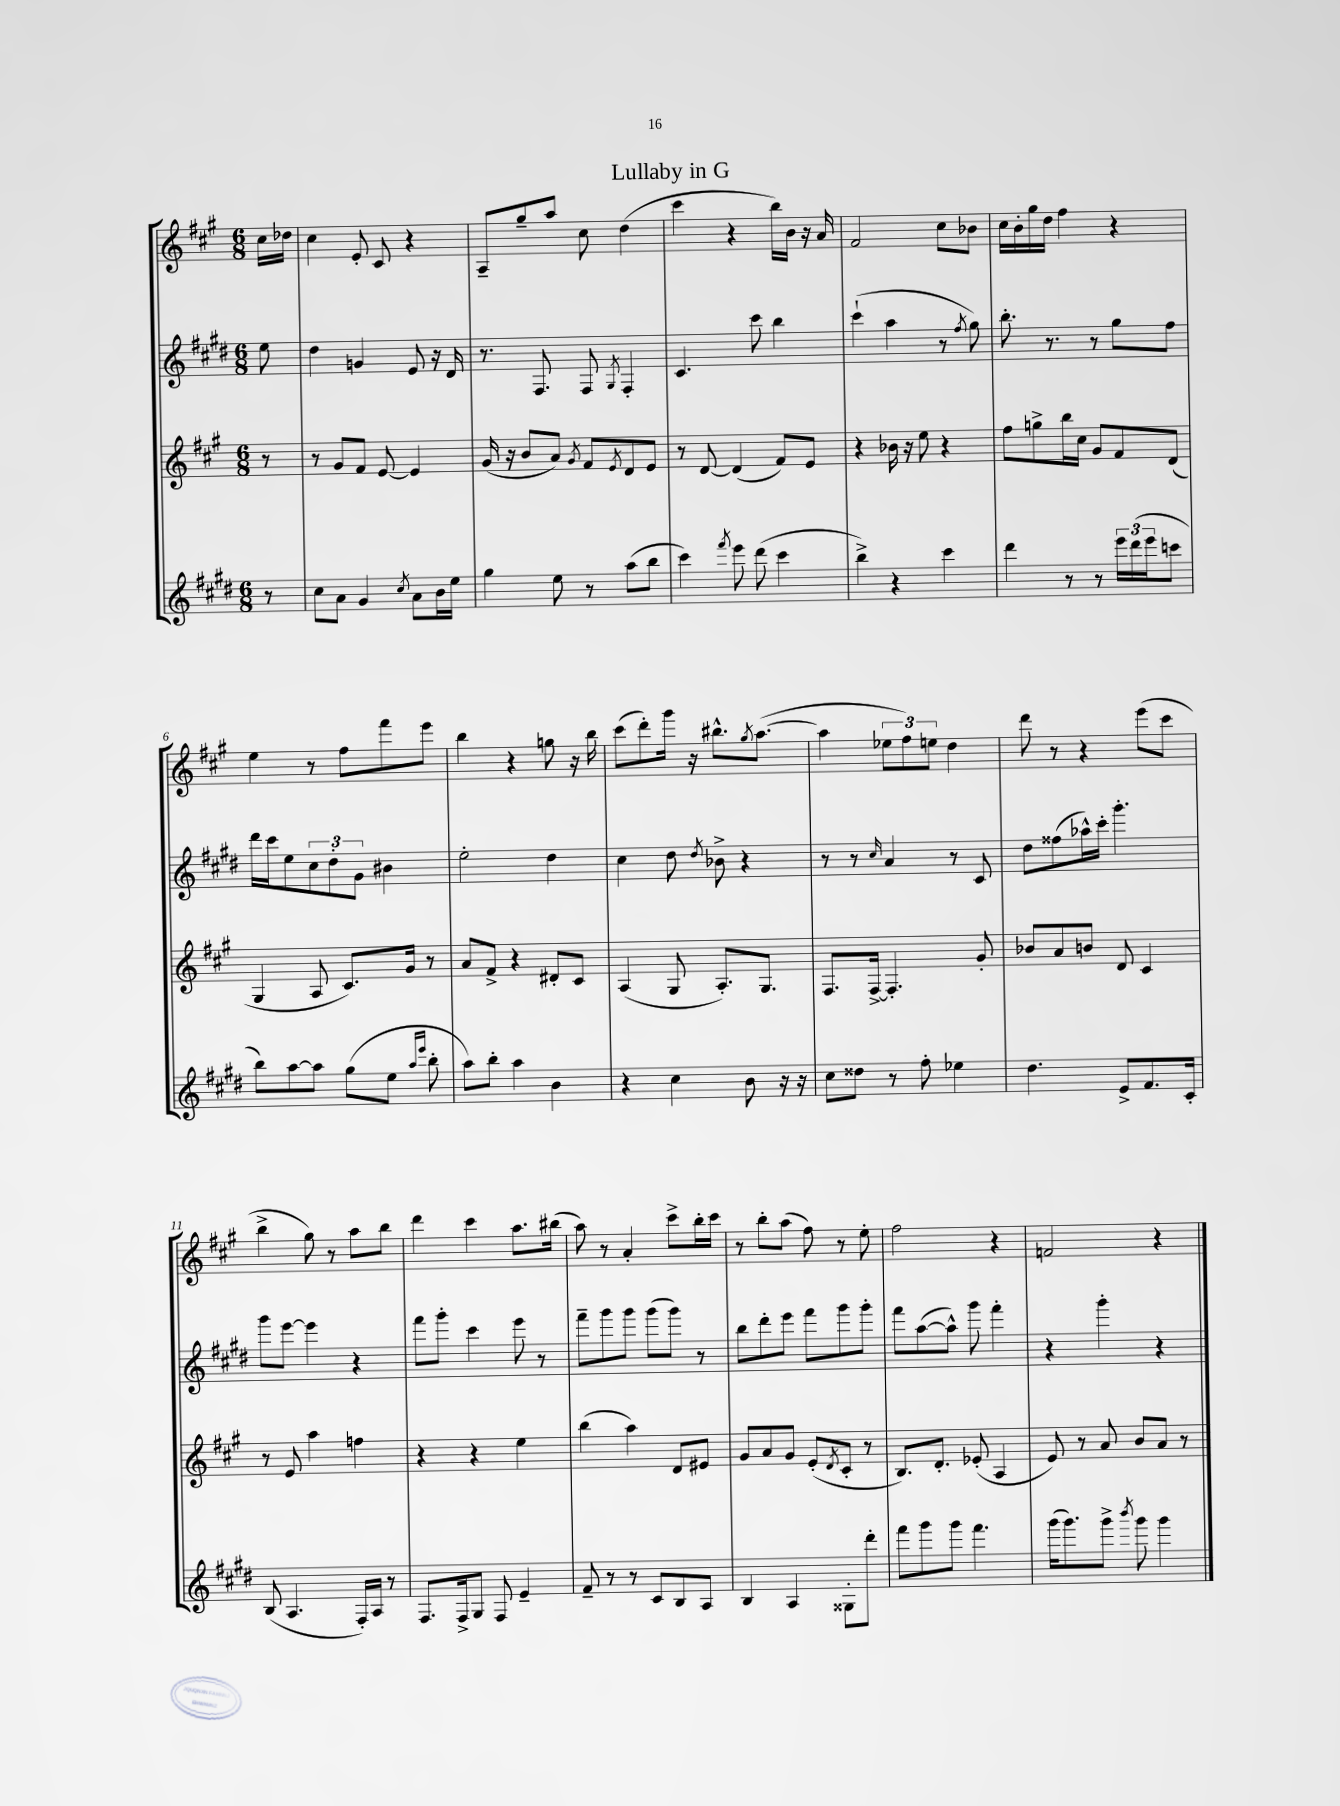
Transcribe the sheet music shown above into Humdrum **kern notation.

**kern	**kern	**kern	**kern
*staff4	*staff3	*staff2	*staff1
*clefG2	*clefG2	*clefG2	*clefG2
*k[f#c#g#d#]	*k[f#c#g#]	*k[f#c#g#d#]	*k[f#c#g#]
*M6/8	*M6/8	*M6/8	*M6/8
8r	8r	8ee	16cc#
.	.	.	16dd-
=	=	=	=
8cc#	8r	4dd#	4cc#
8a	8g#	.	.
4g#	8f#	4g	8e'
.	[8e	.	8c#
8qcc#	.	.	.
8a	4e]	8e	4r
16b	.	16r	.
16ee	.	16d#	.
=	=	=	=
4gg#	(16g#	8.r	8A~
.	16r	.	.
.	8b	.	8gg#~
.	.	8.F#	.
8ee	8a)	.	8aa
.	8qg#	.	.
8r	8f#	8F#	8cc#
.	8qe	8qG#	.
(8aa	8d	4F#'	(4dd
8bb	8e	.	.
=	=	=	=
4ccc#)	8r	4.c#	4ccc#
.	[8d	.	.
8qfff#	.	.	.
8eee	(4d]	.	4r
(8ddd#	.	8ccc#	.
4ccc#	8f#)	4bb	16bb)
.	.	.	16b
.	8e	.	16r
.	.	.	16a
=	=	=	=
4bb^)	4r	(4ccc#`	2f#
4r	16b-	4aa	.
.	16r	.	.
.	8ee	.	.
4ccc#	4r	8r	8cc#
.	.	8qff#	.
.	.	8gg#)	8b-
=	=	=	=
4ddd#	8ff#	8.bb'	16cc#
.	.	.	16b'
.	8gg^	.	16gg#
.	.	8.r	16dd
8r	16bb	.	4ff#
.	16cc#	.	.
8r	8g#	8r	.
24eee	8f#	8gg#	4r
(24ddd#	.	.	.
24eee	.	.	.
8ccc	(8d	8ff#	.
=	=	=	=
8bb)	4G#	16ddd#	4ee
.	.	16ccc#	.
[8aa	.	8ee	.
8aa]	8A	12cc#	8r
.	.	12dd#'	.
(8gg#	8.c#)	.	8ff#
.	.	12g#	.
8ee	.	4b#	8fff#
.	16g#	.	.
16qqaa	.	.	.
16qqeee	.	.	.
8bb'	8r	.	8eee
=	=	=	=
8aa)	8a	2ee'	4bb
8bb'	8f#^	.	.
4aa	4r	.	4r
4b	8d#'	4dd#	8gg
.	8c#	.	16r
.	.	.	16bb
=	=	=	=
4r	(4A	4cc#	(8ccc#
.	.	.	8ddd')
4cc#	8G#	8dd#	16ggg#
.	.	.	16r
.	.	8qdd#	.
.	8.A')	8b-^	8.bb#^^
8b	.	4r	.
.	.	.	8qgg#
.	8.G#	.	([8.aa
16r	.	.	.
16r	.	.	.
=	=	=	=
8cc#	8.F#	8r	4aa]
8dd##	.	8r	.
.	[16F#^	.	.
.	.	16qqcc#	.
8r	4.F#']	4a	12ee-
.	.	.	12ff#)
8ff#'	.	.	.
.	.	.	12ee
4ee-	.	8r	4dd
.	8g#'	8c#	.
=	=	=	=
4.dd#	8b-	8dd#	8ddd
.	8a	(8ff##	8r
.	8b	16aa-^^)	4r
.	.	16ccc#'	.
8e^	8d	4.ggg#'	.
8.f#	4c#	.	(8eee
.	.	.	8ccc#
16c#'	.	.	.
=	=	=	=
(8B	8r	8ggg#	4bb^
4.A	8e	[8eee	.
.	4aa	4eee]	8gg#)
.	.	.	8r
16F#')	4ff	4r	8aa
16A	.	.	.
8r	.	.	8bb
=	=	=	=
8.F#	4r	8fff#	4ddd
.	.	8ggg#'	.
16F#^	.	.	.
8G#	4r	4ccc#	4ccc#
8F#	.	.	.
4e~	4ee	8eee	8.aa
.	.	8r	.
.	.	.	(16bb#
=	=	=	=
8f#~	(4bb	8fff#~	8aa)
8r	.	8ggg#	8r
8r	4aa)	8ggg#	4a'
8c#	.	(8ggg#	.
8B	8d	8ggg#)	8ccc#^
8A	8e#	8r	16bb'
.	.	.	16ccc#
=	=	=	=
4B	8g#	8bb	8r
.	8a	8ddd#'	8bb'
4A	8g#	8eee	(8aa
.	(8e'	8fff#	8ff#)
.	8qd	.	.
8G##'	8c#'	8ggg#	8r
8ddd#'	8r	8ggg#'	8ee'
=	=	=	=
8fff#	8.B)	8fff#	2ff#
8ggg#	.	([8aa	.
.	8.d'	.	.
8ggg#	.	8aa^^])	.
4.fff#	(8e-'	8ggg#	.
.	4A	4fff#'	4r
=	=	=	=
(16ggg#	8e)	4r	2f
8.ggg#)	.	.	.
.	8r	.	.
8ggg#^	8a	4ggg#'	.
8qbbb	.	.	.
8ggg#	8b	.	.
4ggg#	8a	4r	4r
.	8r	.	.
==	==	==	==
*-	*-	*-	*-
